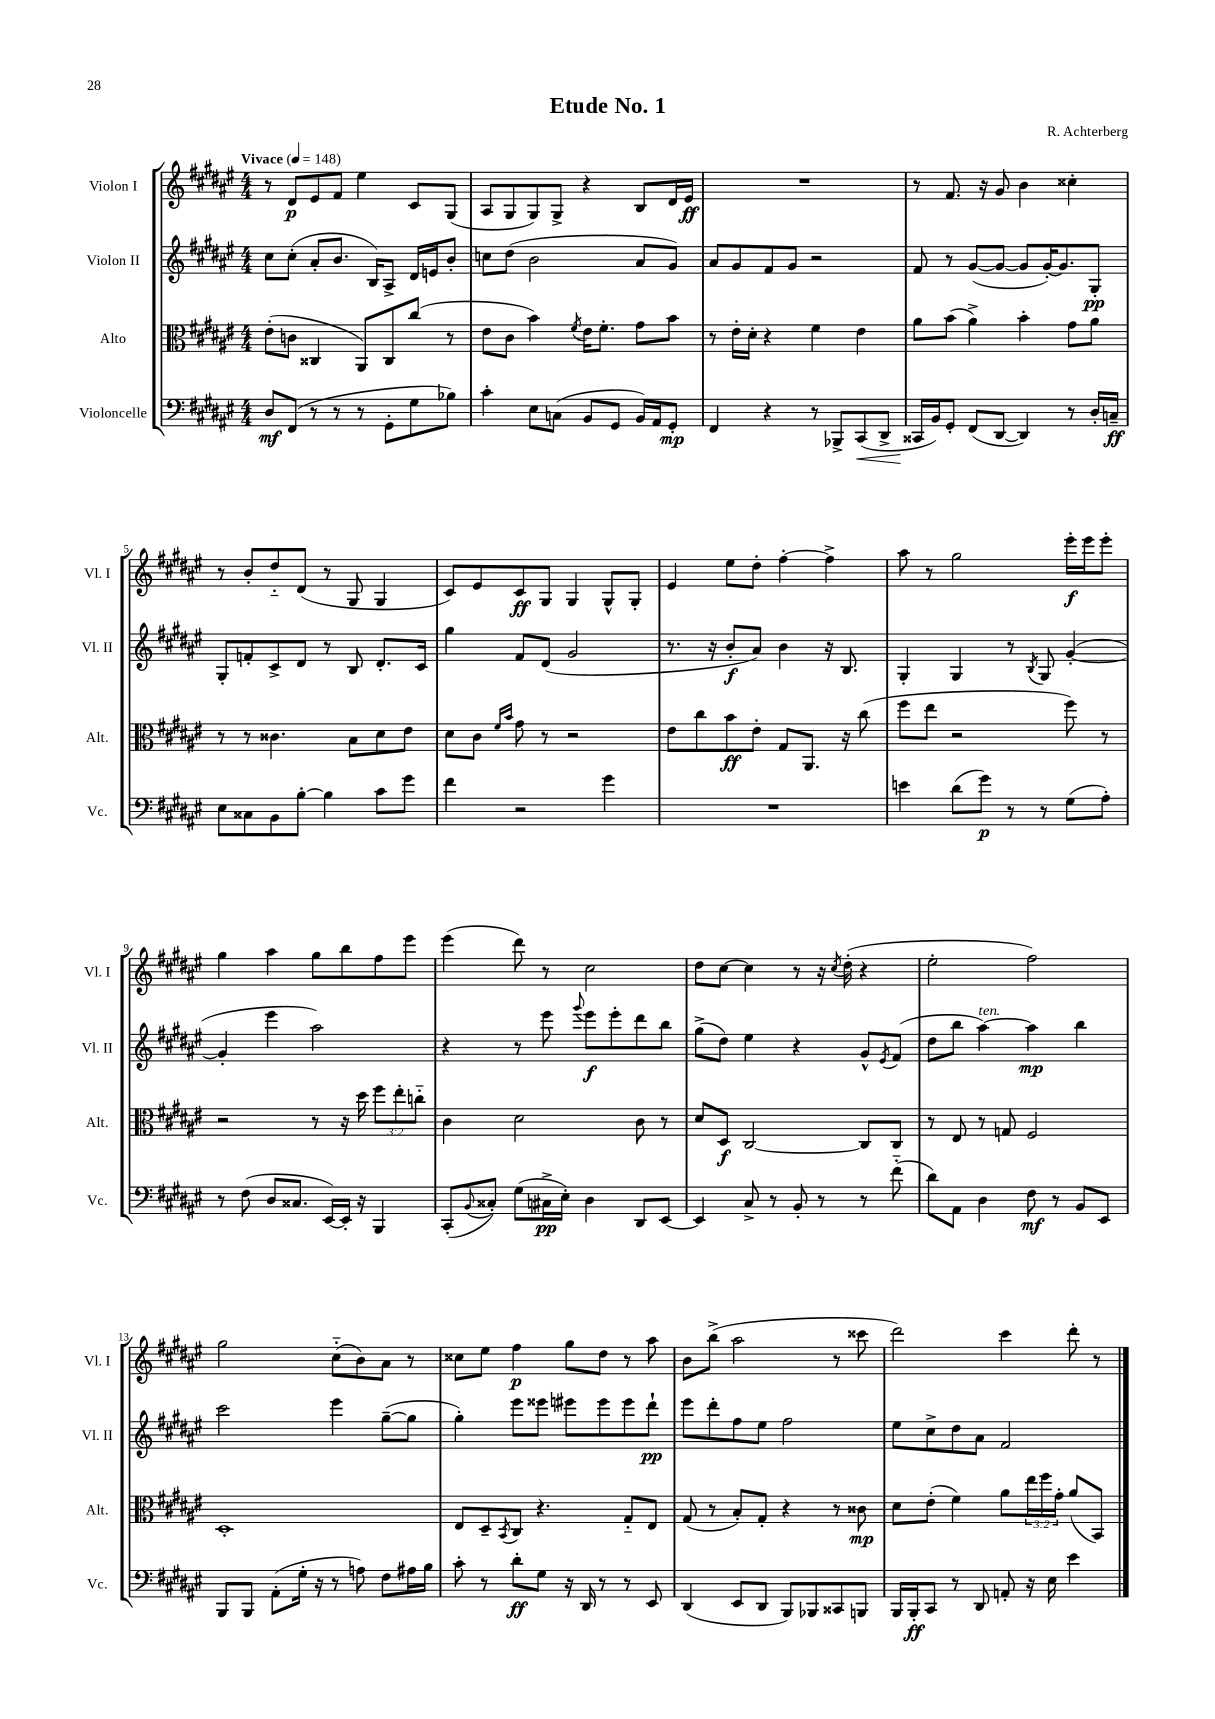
\header { title = "Etude No. 1" composer = "R. Achterberg" }
<<
\new StaffGroup <<
\new Staff = "s0" \with { instrumentName = "Violon I" shortInstrumentName = "Vl. I" } {
    \clef treble \key fis \major \numericTimeSignature \time 4/4 \tempo "Vivace" 4 = 148
    r8 dis'8\p eis'8 fis'8 eis''4 cis'8 gis8( |
    ais8 gis8 gis8) gis8-> r4 b8 dis'16 eis'16\ff |
    R1 |
    r8 fis'8. r16 gis'8 b'4 cisis''4-. |
    r8 b'8-. dis''8-_ dis'8( r8 gis8 gis4 |
    cis'8) eis'8 cis'8\ff gis8 gis4 gis8-^ gis8-. |
    eis'4 eis''8 dis''8-. fis''4~-. fis''4-> |
    ais''8 r8 gis''2 eis'''16-.\f eis'''16 eis'''8-. |
    gis''4 ais''4 gis''8 b''8 fis''8 eis'''8 |
    eis'''4( dis'''8) r8 cis''2 |
    dis''8 cis''8~ cis''4 r8 r16 \acciaccatura { cis''8 } dis''16-.( r4 |
    eis''2-. fis''2) |
    gis''2 cis''8-_( b'8) ais'8 r8 |
    cisis''8 eis''8 fis''4\p gis''8 dis''8 r8 ais''8 |
    b'8 b''8->( ais''2 r8 cisis'''8 |
    dis'''2) cis'''4 dis'''8-. r8 \bar "|." |
}
\new Staff = "s1" \with { instrumentName = "Violon II" shortInstrumentName = "Vl. II" } {
    \clef treble \key fis \major \numericTimeSignature \time 4/4
    cis''8 cis''8-.( ais'8-. b'8. b16) ais8-> dis'16 e'16 b'8-. |
    c''8 dis''8( b'2 ais'8 gis'8) |
    ais'8 gis'8 fis'8 gis'8 r2 |
    fis'8 r8 gis'8~( gis'8~ gis'8 gis'16~-.) gis'8. gis8-.\pp |
    gis8-. f'8-. cis'8-> dis'8 r8 b8 dis'8.-. cis'16 |
    gis''4 fis'8 dis'8( gis'2 |
    r8. r16 b'8-.\f ais'8) b'4 r16 b8. |
    gis4-. gis4 r8 \acciaccatura { b8 } gis8 gis'4~-.( |
    gis'4-. eis'''4 ais''2) |
    r4 r8 eis'''8 \appoggiatura { gis'''8 } eis'''8\f eis'''8-. dis'''8 b''8 |
    gis''8->( dis''8) eis''4 r4 gis'8-^ \acciaccatura { eis'8 } fis'8( |
    dis''8 b''8 ais''4~^\markup { \italic "ten." }) ais''4\mp b''4 |
    cis'''2 eis'''4 gis''8~--( gis''8 |
    gis''4-.) eis'''8 eisis'''8 eis'''8 eis'''8 eis'''8 dis'''8-!\pp |
    eis'''8 dis'''8-. fis''8 eis''8 fis''2 |
    eis''8 cis''8-> dis''8 ais'8 fis'2 \bar "|." |
}
\new Staff = "s2" \with { instrumentName = "Alto" shortInstrumentName = "Alt." } {
    \clef alto \key fis \major \numericTimeSignature \time 4/4 \override Staff.TupletNumber.text = #tuplet-number::calc-fraction-text
    eis'8-.( c'8 cisis4 ais,8) cisis8 cis''8( r8 |
    eis'8 cis'8 b'4) \acciaccatura { fis'8 } eis'16 fis'8.-. gis'8 b'8 |
    r8 eis'16-. dis'16-. r4 fis'4 eis'4 |
    ais'8 b'8( ais'4->) b'4-. gis'8 ais'8 |
    r8 r8 cisis'4. b8 dis'8 eis'8 |
    dis'8 cis'8 \grace { fis'16 b'16 } gis'8 r8 r2 |
    eis'8 cis''8 b'8\ff eis'8-. gis8 ais,8. r16 cis''8( |
    fis''8 eis''8 r2 fis''8) r8 |
    r2 r8 r16 dis''16 \tuplet 3/2 { fis''8 eis''8-. c''8-_ } |
    cis'4 dis'2 cis'8 r8 |
    dis'8 dis8\f cis2~ cis8 cis8 |
    r8 eis8 r8 g8 fis2 |
    dis1-. |
    eis8 dis8-- \acciaccatura { b,8 } cis8 r4. gis8-_ eis8 |
    gis8( r8 b8-.) gis8-. r4 r8 cisis'8\mp |
    dis'8 eis'8-.( fis'4) ais'8 \tuplet 3/2 { eis''16 fis''16 gis'16-. } ais'8( b,8) \bar "|." |
}
\new Staff = "s3" \with { instrumentName = "Violoncelle" shortInstrumentName = "Vc." } {
    \clef bass \key fis \major \numericTimeSignature \time 4/4
    dis8\mf fis,8( r8 r8 r8 gis,8-. gis8 bes8) |
    cis'4-. eis8 c8( b,8 gis,8 b,16) ais,16 gis,8-.\mp |
    fis,4 r4 r8 bes,,8-> cis,8\<( dis,8-> |
    cisis,16\! b,16) gis,8-. fis,8( dis,8~ dis,4) r8 dis16-. c16--\ff |
    eis8 cisis8 b,8 b8~-. b4 cis'8 gis'8 |
    fis'4 r2 gis'4 |
    R1 |
    e'4 dis'8( gis'8\p) r8 r8 gis8( ais8-.) |
    r8 fis8( dis8 cisis8. eis,16~) eis,16-. r16 b,,4 |
    cis,8-.( \appoggiatura { b,8 } cisis8-.) gis8( cis16->\pp eis16-.) dis4 dis,8 eis,8~ |
    eis,4 cis8-> r8 b,8-. r8 r8 fis'8-_( |
    dis'8) ais,8 dis4 fis8\mf r8 b,8 eis,8 |
    b,,8 b,,8 ais,8-.( gis16-. r16 r8 a8) fis8 ais16 b16 |
    cis'8-. r8 dis'8-.\ff gis8 r16 dis,16 r8 r8 eis,8 |
    dis,4( eis,8 dis,8 b,,8) bes,,8 cisis,8 b,,8 |
    b,,16 b,,16-.\ff cis,8 r8 dis,8 a,8-. r16 eis16 eis'4 \bar "|." |
}
>>
>>
